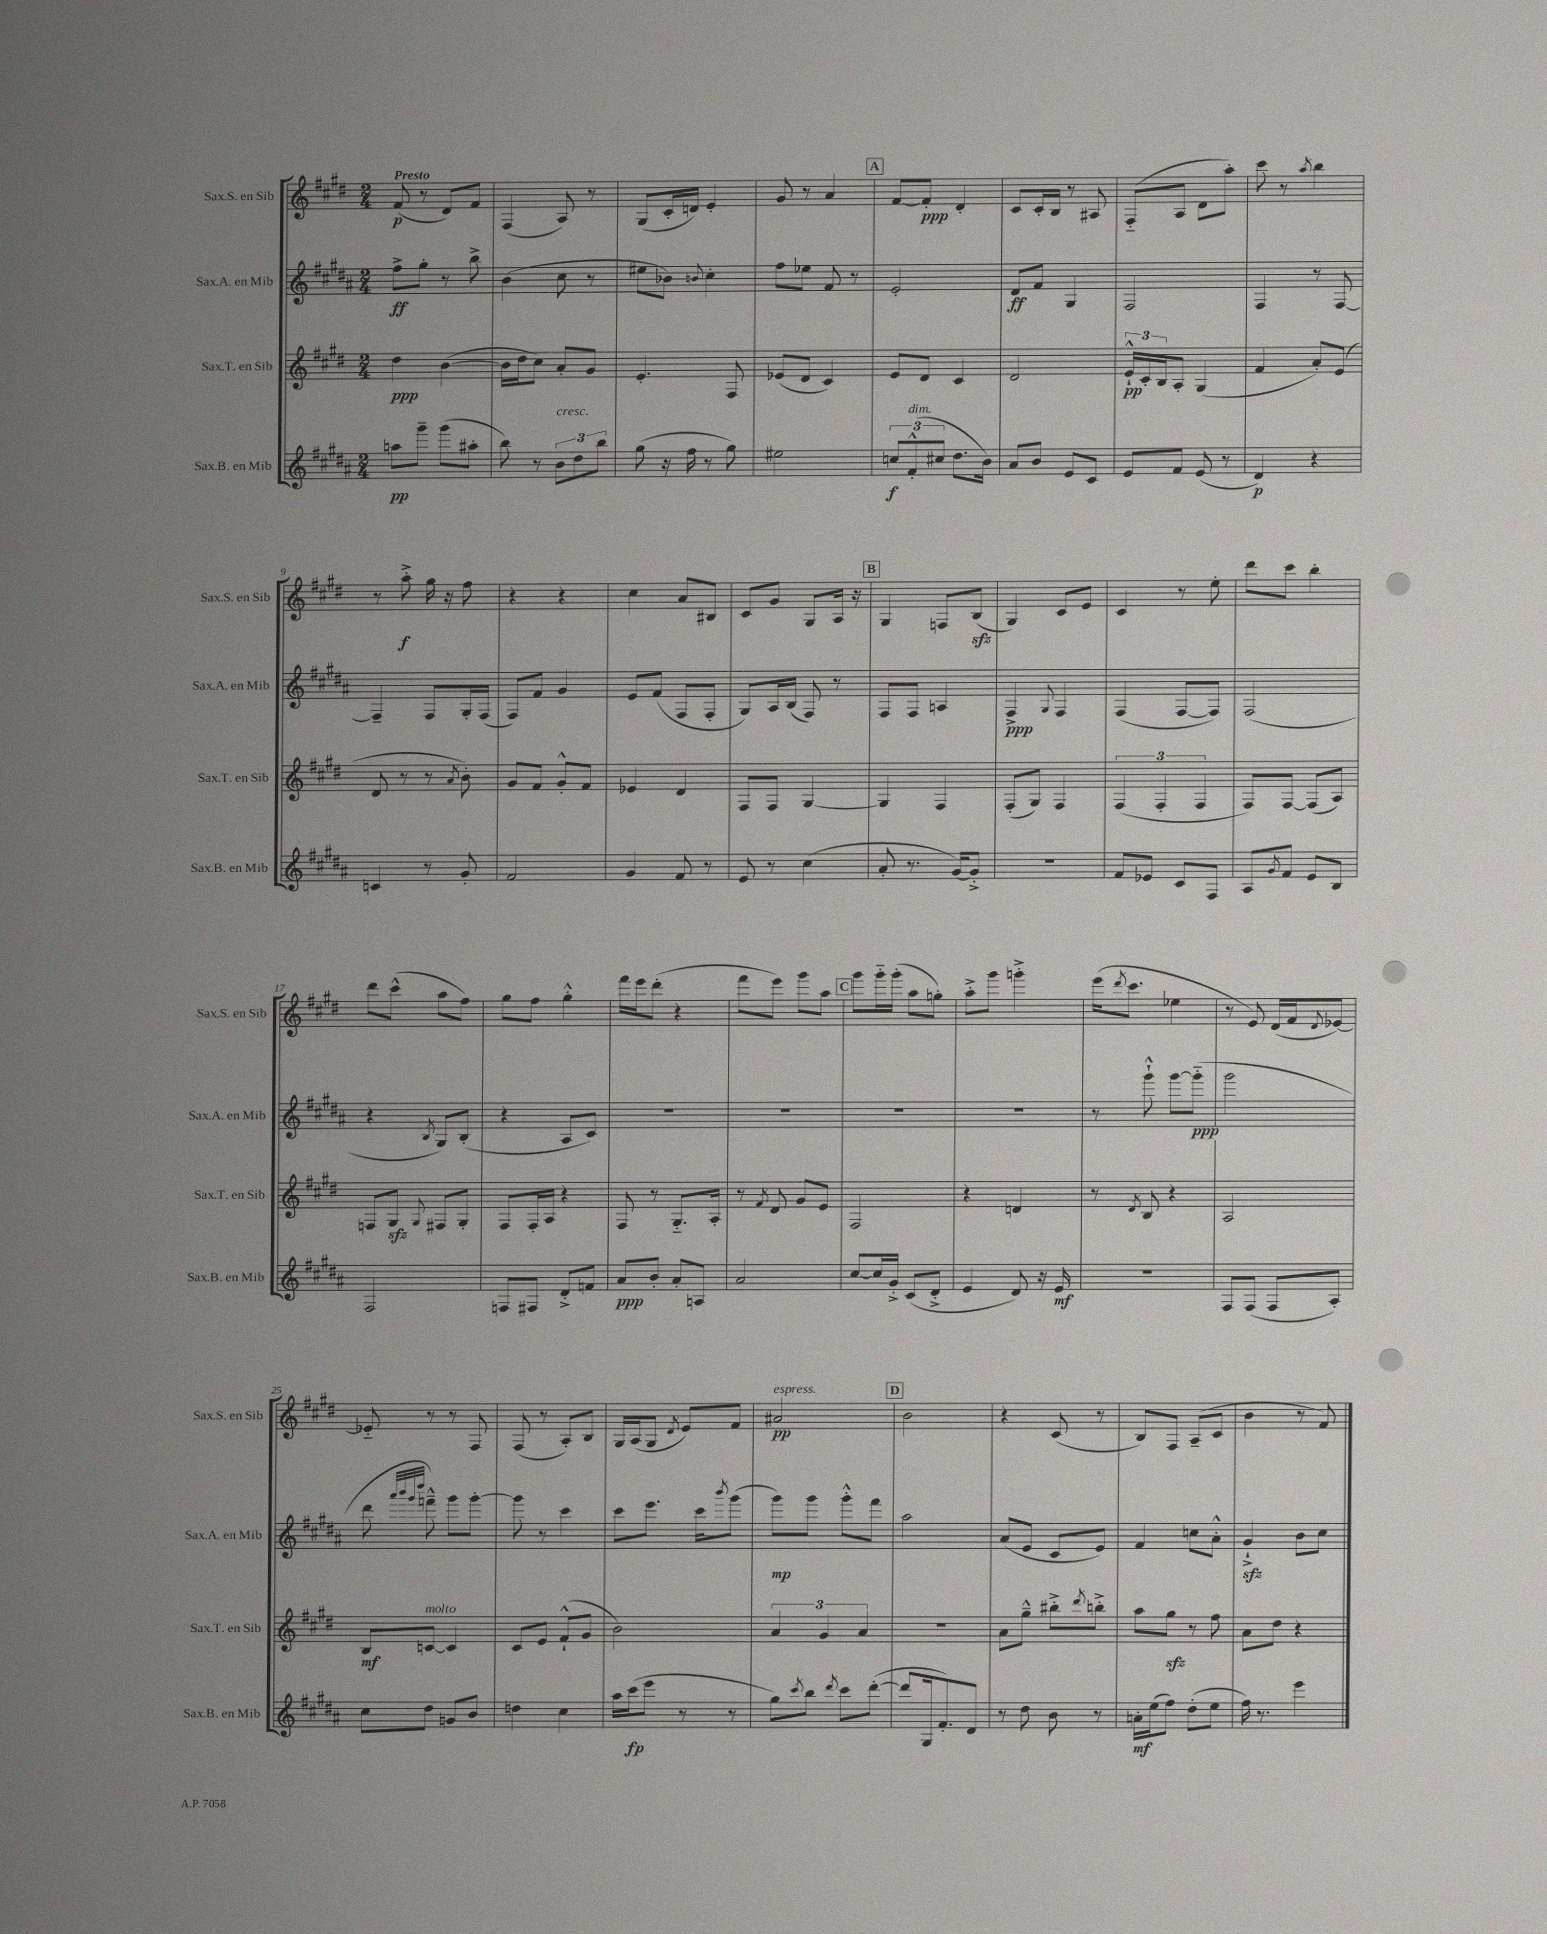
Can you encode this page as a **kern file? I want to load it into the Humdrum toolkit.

**kern	**kern	**kern	**kern
*staff4	*staff3	*staff2	*staff1
*clefG2	*clefG2	*clefG2	*clefG2
*k[f#c#g#d#a#]	*k[f#c#g#d#]	*k[f#c#g#d#a#]	*k[f#c#g#d#]
*M2/4	*M2/4	*M2/4	*M2/4
8aa\L	4dd#\	8ff#^\L	(8f#/
8ggg#~\J	.	8gg#'\J	8r
(8ggg#\L	([4b\	8r	8d#/L)
8aa#'\J	.	8bb^\	8f#/J
=	=	=	=
8bb\)	16b\]LL	(4b\	(4F#/
.	16dd#\J	.	.
8r	8cc#\J)	.	.
12b\L	8a'/L	8cc#\	8A/)
12dd#\	.	.	.
.	8g#/J	8r	8r
12bb\J	.	.	.
=	=	=	=
(8gg#\	4.e'/	8ee#\L	(8G#/L
16r	.	8b-\J)	16c#'/L
16ff#\	.	.	16d/JJ)
.	.	8qqb/	.
8r	.	4cc#'\	4e'/
8gg#\)	8F#/	.	.
=	=	=	=
2ee#\	(8e-/L	8ff#\L	8g#/
.	8d#/J	8ee-\J	8r
.	4c#/)	8f#/	4a/
.	.	8r	.
=	=	=	=
12cc/L	8e/L	2e'/	[8f#/L
(12f#'^^/	.	.	.
.	8d#/J	.	8f#'/]J
12cc#/J	.	.	.
8.dd#\L	4c#/	.	4d#'/
16b\Jk)	.	.	.
=	=	=	=
8a#/L	2d#/	8d#/L	8c#/L
8b/J	.	8f#/J	16c#'/L
.	.	.	16B/JJ
8e/L	.	4G#/	8r
8c#/J	.	.	8A#/
=	=	=	=
8e/L	24e`^^/LL	2F#/	(8F#'~/L
.	24c#'/	.	.
.	24B/J	.	.
8f#/J	8A'/J	.	8A/J
(8e/	(4G#/	.	8d#\L
8r	.	.	8aa'\J)
=	=	=	=
4d#/)	4f#/	4F#/	8ccc#\
.	.	.	8r
.	.	.	8qaa/
4r	8a'/L)	8r	4bb\
.	(8e/J	[8F#/	.
=	=	=	=
4c/	8d#/	4F#~/]	8r
.	8r	.	8aa'^\
8r	8r	8F#/L	16gg#\
.	.	.	16r
.	8qa/	.	.
8g#'/	8b'\)	16G#'/L	8ff#\
.	.	(16F#/JJ	.
=	=	=	=
2f#/	8g#/L	8F#/L)	4r
.	8f#/J	8f#/J	.
.	8g#'^^/L	4g#/	4r
.	8f#/J	.	.
=	=	=	=
4g#/	4e-/	8e/L	4cc#\
.	.	(8f#/J	.
8f#/	4d#/	8F#/L	8a/L
8r	.	8F#'/J	8B#/J
=	=	=	=
8e/	8F#/L	8G#/L)	8c#/L
8r	8F#/J	16A#/L	8g#/J
.	.	(16B/JJ	.
(4cc#\	[4G#/	8F#/)	8G#/L
.	.	8r	16A/Jk
.	.	.	16r
=	=	=	=
8a#'/	4G#/]	8F#/L	4G#/
8.r	.	8F#/J	.
.	4F#/	4A/	8F/L
[16g#/LK)	.	.	.
8g#'^/]J	.	.	(8B/J
=	=	=	=
2r	(8F#'/L	4F#^/	4G#/)
.	8G#/J)	.	.
.	.	8qqG#/	.
.	4F#/	4F#/	8c#/L
.	.	.	8e/J
=	=	=	=
8f#/L	(6F#/	(4F#/	4c#/
8e-/J	.	.	.
.	6F#'/	.	.
8c#/L	.	[8F#/L	8r
.	6F#/	.	.
8F#/J	.	8F#/]J)	8ee'\
=	=	=	=
8A#/L	8F#/L)	(2F#/	8ddd#\L
8qg#/	.	.	.
8f#/J	[8F#/J	.	8ccc#\J
8e/L	(8F#/]L	.	4bb'\
8B/J	8A/J)	.	.
=	=	=	=
2F#/	8F/L	4r	8ddd#\L
.	8G#/J	.	(8ccc#^^\J
.	8qqG#/	8qB/	.
.	8F#/L	8G#/L)	8aa\L
.	8G#'/J	(8B'/J	8ff#\J)
=	=	=	=
8F/L	8F#/L	4r	8gg#\L
8F#/J	16F#'/L	.	8ff#\J
.	16A/JJ	.	.
8d#'^/L	4r	8A#/L	4gg#'^^\
8f/J	.	8c#/J)	.
=	=	=	=
8a#/L	8F#/	2r	16fff#\LL
.	.	.	16eee\J
8b'/J	8r	.	(8ddd#'\J
8a#'/L	8.G#'~/L	.	4r
8A/J	.	.	.
.	16A'/Jk	.	.
=	=	=	=
2a#/	8r	2r	8fff#\L
.	8qf#/	.	.
.	8d#/	.	8eee\J)
.	8g#/L	.	8ggg#\L
.	8e/J	.	8aa\J
=	=	=	=
[8cc#/L	2F#/	2r	8ggg#\L
16cc#/]L	.	.	16ggg#'~\L
16g#'^/JJ	.	.	(16ggg#'\JJ
(8c#/L	.	.	8aa\L
8d#'^/J	.	.	8gg'\J)
=	=	=	=
4e/	4r	2r	8aa'^\L
.	.	.	8ggg#\J
8d#/)	4d/	.	4ggg'^\
16r	.	.	.
16e/	.	.	.
=	=	=	=
2r	8r	8r	(16eee\LK
.	.	.	8qddd#/
.	.	.	8.ccc#\J
.	8qd#/	.	.
.	8B/	8ggg#`^^\	.
.	4r	[8ggg#\L	4ee-\
.	.	(8ggg#'~\]J	.
=	=	=	=
8F#/L	2A/	2ggg#\	8r
(8F#/J	.	.	8e/)
8F#/L	.	.	(16d#/LL
.	.	.	16f#/J
.	.	.	8qqd#/
8A#'/J)	.	.	[8e-/J)
=	=	=	=
8cc#\L	8B/L	8ddd#\	8e-'~/]
.	.	32qqaaa#/LLL	.
.	.	32qqbbb/	.
.	.	32qqggg#/	.
.	.	32qqdddd#/JJJ	.
8dd#\J	[8c/J	8fff~^^\)	8r
8g/L	4c/]	8ggg#\L	8r
8b/J	.	[8ggg#'\J	8F#/
=	=	=	=
4dd\	8c#/L	8ggg#\]	(8F#/
.	8e/J	8r	8r
4cc#\	(8f#`^^/L	4ccc#\	8A'/L)
.	8g#/J	.	8B/J
=	=	=	=
16aa#\LL	2b\)	8ccc#\L	16G#/LL
(16ccc#\J	.	.	(16A/J
8eee\J	.	8.eee\J	8G#/J
.	.	.	8qd#/
8r	.	.	8e/L)
.	.	16ccc#\LK	.
.	.	8qbbb/	.
8r	.	(8ggg#\J	8f#/J
=	=	=	=
8gg#\L)	6a/	8ggg#\L)	2a#/
8qccc#/	.	.	.
8bb\J	.	8ggg#\J	.
.	6g#/	.	.
8qddd#/	.	.	.
8ccc#\L	.	8ggg#'^^\L	.
.	6a/	.	.
([8ddd#'\J	.	8fff#\J	.
=	=	=	=
8ddd#/]L	2r	2aa#\	2b\
16G#/k	.	.	.
8.f#'/)	.	.	.
8d#/J	.	.	.
=	=	=	=
8r	8a\L	(8a#/L	4r
8dd#\	8gg#~^^\J	8e/J	.
8b\	8bb#'^\L	8c#/L	(8c#/
.	8qddd#/	.	.
8r	8bb'^\J	8e/J)	8r
=	=	=	=
16a'\LL	8aa\L	4f#/	8B/L)
(16ee\J	.	.	.
8ff#\J)	8gg#\J	.	8F#/J
(8dd#'\L	8r	8cc\L	(8A~/L
8ee\J	8ff#\	8a#'^^\J	8c#/J
=	=	=	=
16ff#\)	8a\L	4g#`^/	4b\
8.r	.	.	.
.	8dd#\J	.	.
4eee\	4r	8b\L	8r
.	.	8cc#\J	8f#/)
==	==	==	==
*-	*-	*-	*-
